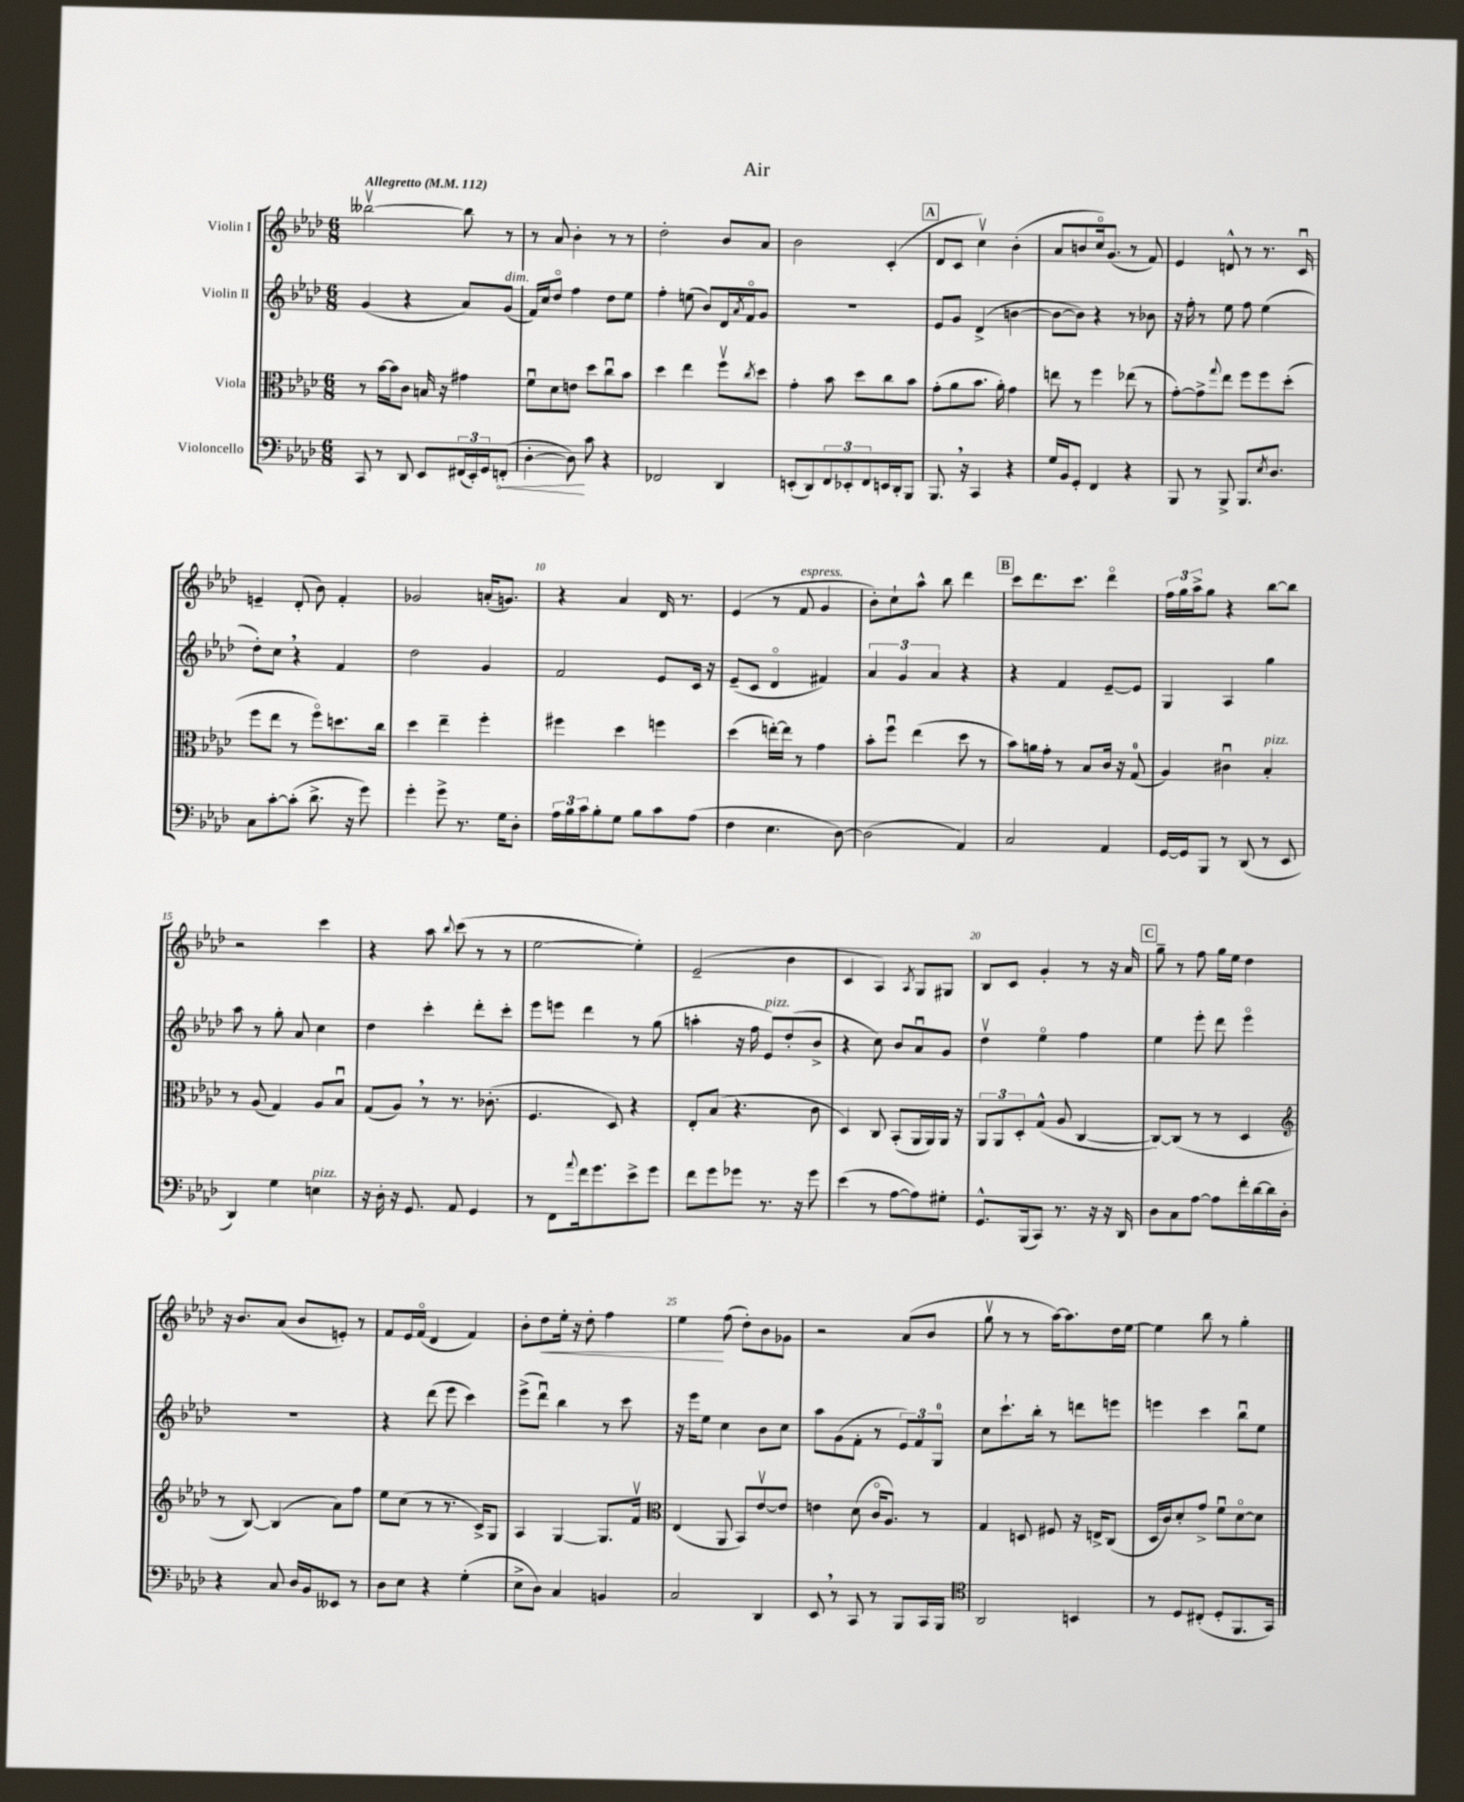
\header { title = "Air" }
<<
\new StaffGroup <<
\new Staff = "s0" \with { instrumentName = "Violin I" } {
    \clef treble \key aes \major \numericTimeSignature \time 6/8 \tempo "Allegretto" 4 = 112
    beses''2~\upbow beses''8 r8 |
    r8 aes'8 bes'4-. r8 r8 |
    des''2-. bes'8 aes'8 |
    bes'2 c'4-.( |
    \mark \markup { \box "A" } des'8 c'8 c''4\upbow) bes'4-.( |
    aes'8 b'8 c''16\flageolet) g'8.( r8 f'8) |
    ees'4 d'8-^ r8 r8. c'16\downbow |
    e'4-- des'8-.( bes'8) f'4-. |
    ges'2 a'16-.( g'8.) |
    r4 aes'4 des'16 r8. |
    ees'4( r8 f'8^\markup { \italic "espress." } g'4 |
    bes'8-.) c''8-! aes''8-^ bes''8 des'''4 |
    \mark \markup { \box "B" } c'''8 des'''8. c'''8. des'''4\flageolet |
    \tuplet 3/2 { f''16 g''16 aes''16-> } g''8 r4 bes''8~ bes''8 |
    r2 c'''4 |
    r4 aes''8 \appoggiatura { bes''8 } c'''8( r8 r8 |
    ees''2~ ees''4-.) |
    ees'2--( bes'4 |
    c'4 aes4) \acciaccatura { aes8 } g8 gis8 |
    bes8 c'8 g'4-. r8 r16 aes'16 |
    \mark \markup { \box "C" } g''8-- r8 f''8 g''16 ees''16 des''4 |
    r16 bes'8. aes'8( bes'8 e'8-.) r8 |
    f'8 ees'16 f'16\flageolet( des'4 f'4) |
    bes'8-. des''8\< ees''16-. r16 des''8-. f''4 |
    ees''4\! f''8( des''8-.) bes'8 ges'8 |
    r2 aes'8( bes'8 |
    g''8\upbow r8 r8 aes''16~) aes''8. des''16 ees''16~ |
    ees''4 bes''8 r8 g''4-. \bar "|." |
}
\new Staff = "s1" \with { instrumentName = "Violin II" } {
    \clef treble \key aes \major \numericTimeSignature \time 6/8
    g'4( r4 aes'8) g'8^\markup { \italic "dim." }( |
    f'16) c''16 des''8\flageolet f''4 des''8 ees''8 |
    f''4-. e''8( bes'8) des'16 \acciaccatura { aes'8 } f'16\flageolet g'8 |
    R2. |
    \mark \markup { \box "A" } ees'8 g'8 des'4->( b'4~ |
    b'8~ b'8) r4 r8 bes'8 |
    r16 f''16-. r8 ees''8 f''8 ees''4( |
    des''8-.) c''8 \breathe r4 f'4 |
    des''2 g'4 |
    f'2 ees'8 c'16 r16 |
    ees'8--( c'8 des'4\flageolet fis'4) |
    \tuplet 3/2 { aes'4 g'4 aes'4 } r4 |
    \mark \markup { \box "B" } r4 f'4 ees'8~-- ees'8 |
    g4 aes4 g''4 |
    aes''8 r8 g''8-. aes'8 c''4 |
    des''4 c'''4-. des'''8-. c'''8-. |
    ees'''8 e'''8 des'''4 r8 g''8( |
    a''4-. r16 f''16 ees'8^\markup { \italic "pizz." }) des''8-.( bes'8-> |
    r4 c''8) bes'8 aes'8\downbow g'8 |
    des''4\upbow ees''4\flageolet f''4 |
    \mark \markup { \box "C" } ees''4 ees'''8-. des'''8 ees'''4\flageolet |
    R2. |
    r4 des'''8( ees'''8 c'''4) |
    ees'''8->( des'''8\downbow) bes''4 r8 c'''8 |
    r16 ees'''16 ees''8 c''4 bes'8 c''8 |
    aes''8 g'8( f'8-. r8 \tuplet 3/2 { ees'8) f'8 g8-0 } |
    c''8 c'''8.-! bes''16-. r8 d'''8 e'''8 |
    e'''4 c'''4 bes''8\downbow ees''8 \bar "|." |
}
\new Staff = "s2" \with { instrumentName = "Viola" } {
    \clef alto \key aes \major \numericTimeSignature \time 6/8
    r8 bes'16~ bes'16 c'8 b16 r16 gis'4 |
    f'8\downbow des'8 e'8 des''8 c''8\downbow bes'8 |
    des''4 ees''4 f''8\upbow \acciaccatura { c''8 } des''8 |
    g'4-. bes'8 des''8 c''8 bes'8 |
    \mark \markup { \box "A" } g'8-.( aes'8 bes'8. aes'16-.) g'4 |
    e''8 r8 f''4 ees''8( r8 |
    g'8~-.) g'8-> \appoggiatura { g''8 } ees''8 f''8 f''8 des''8-.( |
    f''8 ees''8 r8 f''8\flageolet) d''8. c''16 |
    des''4 ees''4-- f''4-. |
    fis''4 des''4 f''4 |
    des''4( e''16~-.) e''16 r8 g'4 |
    bes'8-. f''8\downbow ees''4( des''8 r8 |
    \mark \markup { \box "B" } bes'8) a'16 g'16-. r8 bes8 c'16 r16 g8-0( |
    aes4) cis'4\downbow bes4-.^\markup { \italic "pizz." } |
    r8 aes8( g4) aes8 bes8\downbow |
    g8( aes8) \breathe r8 r8. ces'8.-.( |
    f4. des8) r4 |
    ees8-. bes8( r4. c'8 |
    des4) c8 bes,8-.( aes,16 aes,16) aes,16 r16 |
    \tuplet 3/2 { aes,8 aes,8 des8-. } g8-^( aes8 c4~ |
    \mark \markup { \box "C" } c8~) c8( r8 r8 des4 |
    \clef treble r8 bes8~) bes4( aes'8) f''8 |
    ees''8 c''8( r8 r8. c'16->) g8 |
    aes4 g4~ g8. f'16\upbow |
    \clef alto ees4( aes,8 bes,8) ees'8~\upbow ees'8 |
    e'4 des'8( c'16\flageolet aes8.) r8 |
    g4 d8 fis8 r16 e16-> c8( |
    des16 c'16) des'8-. g'8-> f'8\downbow des'8~\flageolet des'8 \bar "|." |
}
\new Staff = "s3" \with { instrumentName = "Violoncello" } {
    \clef bass \key aes \major \numericTimeSignature \time 6/8
    c,8 r8 des,8 ees,8 \tuplet 3/2 { fis,16( ees,16-.) g,16 } \once \override Hairpin.circled-tip = ##t f,8-.\<( |
    des4~-. des8\!) c'8 r4 |
    fes,2 des,4 |
    e,8-.( des,8) \tuplet 3/2 { f,8 ees,8-. f,8 } e,16 des,16-. bes,,8 |
    \mark \markup { \box "A" } bes,,8. \breathe r16 c,4 r4 |
    g16 bes,16 g,8-. f,4 r4 |
    bes,,8 r8 bes,,8-> bes,,8. \acciaccatura { ees8 } des8. |
    c8 c'8~-. c'8-.( des'8.-> r16 g'8) |
    g'4-. g'8-> r8. g16 des8-. |
    \tuplet 3/2 { aes16 bes16 c'16 } bes8-. g8 bes8 c'8 aes8( |
    f4 ees4. des8~) |
    des2( aes,4) |
    \mark \markup { \box "B" } c2 aes,4 |
    g,16~ g,16 bes,,8 r8 des,8( r8 ees,8 |
    des,4) g4 e4^\markup { \italic "pizz." } |
    r16 des16-. r16 g,8. aes,8 g,4 |
    r8 f,8 \appoggiatura { aes'8 } f'16 g'8. ees'8-> g'8 |
    f'8 g'8 ges'8 r8. r16 ges'8 |
    ees'4( r8 aes8~ aes8) gis8-. |
    g,8.-^ bes,,16( c,8) r8. r16 r16 des,16 |
    \mark \markup { \box "C" } des8 c8 aes8~ aes8 f'16-. des'16~ des'16 des16-. |
    r4 c8 des16 bes,16 eeses,8 r8 |
    des8 ees8 r4 g4-.( |
    ees8-> des8) c4 b,4 |
    c2 des,4 |
    ees,8 \breathe r8 c,8 r8 bes,,8 c,16 bes,,16 |
    \clef tenor aes,2 b,4 |
    r8 des8 cis8-.( des8-. f,8. g,16) \bar "|." |
}
>>
>>
\layout { \context { \Score \override BarNumber.break-visibility = ##(#f #t #t) barNumberVisibility = #(every-nth-bar-number-visible 5) } }
